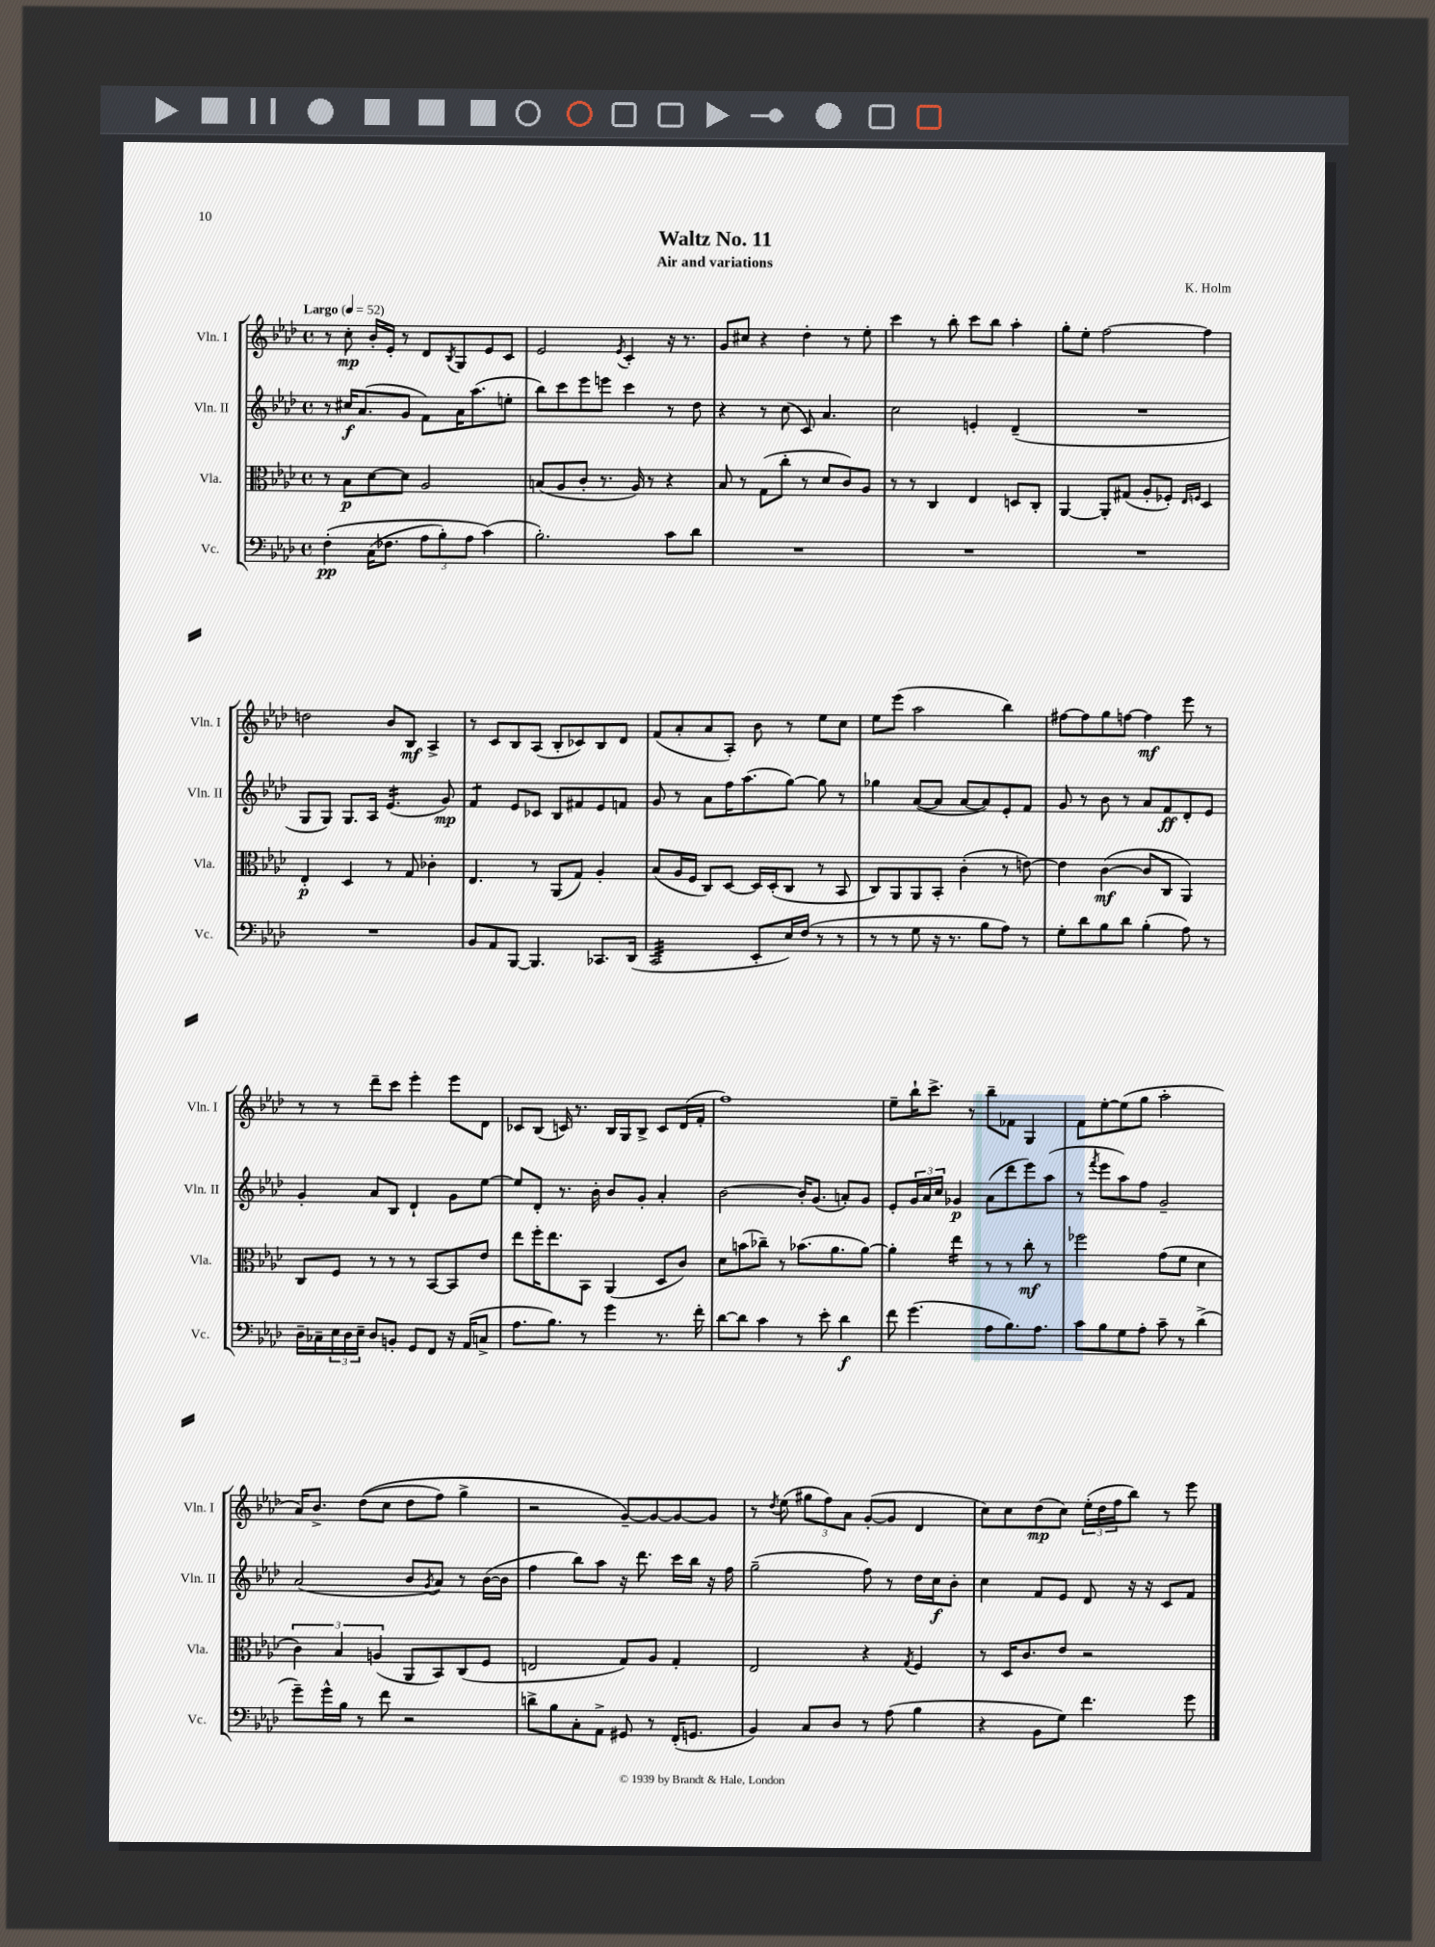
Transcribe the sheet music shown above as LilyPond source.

\header { title = "Waltz No. 11" composer = "K. Holm" subtitle = "Air and variations" }
<<
\new StaffGroup <<
\new Staff = "s0" \with { instrumentName = "Vln. I" shortInstrumentName = "Vln. I" } {
    \clef treble \key aes \major \defaultTimeSignature \time 4/4 \tempo "Largo" 4 = 52
    r8 c''8-.\mp bes'16-. ees'16-. r8 des'8 \acciaccatura { bes8 } g8 ees'8 c'8 |
    ees'2 \acciaccatura { ees'8 } c'4-. r16 r8. |
    g'8 cis''8 r4 des''4-. r8 ees''8-. |
    c'''4 r8 bes''8-. c'''8 bes''8 aes''4-. |
    g''8-. ees''8-. f''2~ f''4 |
    d''2 bes'8 bes8\mf aes4-> |
    r8 c'8 bes8 aes8( bes8-. ces'8) bes8 des'8 |
    f'8( aes'8-. aes'8 aes8-.) bes'8 r8 ees''8 c''8 |
    ees''8 ees'''8( aes''2 bes''4) |
    fis''8~ fis''8 g''8 f''8~ f''4\mf ees'''8 r8 |
    r8 r8 des'''8-- c'''8 ees'''4-. ees'''8 des'8 |
    ces'8 bes8( c'16) r8. bes16 g16 bes8-> c'8 des'16( f'16-. |
    f''1) |
    ees''8-- bes''16-! c'''8.-> r8 bes''8-- fes'8 g4 |
    f'8 ees''8~-. ees''8( g''8 aes''2-. |
    aes'16) bes'8.-> des''8(\( c''8 des''8 f''8) g''4-> |
    r2 g'8~--\) g'8~ g'8~ g'8 |
    r8 \acciaccatura { des''8 } ees''8( \tuplet 3/2 { gis''8 f''8) aes'8 } g'8~-.( g'8 des'4 |
    c''8) c''8 des''8\mp( c''8) \tuplet 3/2 { ees''16-.( des''16 f''16 } bes''8) r8 ees'''8 \bar "|." |
}
\new Staff = "s1" \with { instrumentName = "Vln. II" shortInstrumentName = "Vln. II" } {
    \clef treble \key aes \major \defaultTimeSignature \time 4/4
    r8 cis''16\f aes'8.( g'8 f'8) aes'16 aes''8.( e''8-. |
    bes''8) c'''8 ees'''8 e'''8 c'''4 r8 des''8 |
    r4 r8 c''8( c'8) aes'4. |
    c''2 e'4-. des'4--( |
    R1 |
    g8 g8) g8. aes16 ees'4.:16( g'8\mp) |
    f'4:8 ees'8 ces'8 bes8 fis'8 ees'8 f'8 |
    g'8 r8 aes'8 f''16 aes''8.( g''8~) g''8 r8 |
    ges''4 aes'8~( aes'8 aes'8~ aes'8) ees'8-. f'8 |
    g'8 r8 bes'8 r8 aes'8 f'8\ff des'8-. ees'8 |
    g'4-. aes'8 bes8 des'4-! g'8 ees''8~ |
    ees''8 des'8-. r8. bes'16-. bes'8 g'8-. aes'4-. |
    bes'2~ bes'16-. g'8.( a'8-.) g'8 |
    ees'8-. \tuplet 3/2 { g'16 aes'16 c''16 } ges'4\p aes'8( des'''8 ees'''8) aes''8( |
    r8 \acciaccatura { f'''8 } ees'''8 aes''8) f''8 g'2-- |
    aes'2( bes'8 \acciaccatura { g'8 } aes'8) r8 bes'16~( bes'16 |
    f''4 bes''8) aes''8 r16 des'''8. c'''16 bes''16 r16 f''16 |
    g''2--( f''8) r8 des''16 c''16\f bes'8-. |
    c''4 f'8 ees'8 des'8 r16 r16 c'8 f'8 \bar "|." |
}
\new Staff = "s2" \with { instrumentName = "Vla." shortInstrumentName = "Vla." } {
    \clef alto \key aes \major \defaultTimeSignature \time 4/4
    r8 bes8\p des'8~ des'8 aes2 |
    b8( aes8 c'8-. r8. aes16) r8 r4 |
    bes8 r8 g8( c''8-. r8 des'8 c'8) aes8 |
    r8 r8 c4 ees4 d8 c8-. |
    aes,4~ aes,8-. gis8( aes8-. fes8-.) \grace { ees16 f16 } des4 |
    ees4-.\p des4 r8 g8 ces'4-. |
    ees4. r8 aes,8( g8) aes4-. |
    bes8( aes16 f16 c8) des8~ des16 des16-.( c8 r8 bes,8 |
    c8) aes,8 aes,8 bes,8-. c'4-.( r8 e'8~) |
    e'4 c'4~\mf( c'8 c8 aes,4) |
    c8 f8 r8 r8 r8 bes,8~ bes,8 ees'8 |
    ees''8 f''16-. ees''8. bes,8 aes,4( des8 c'8) |
    des'8 b'8( ces''8--) r8 bes'8.( aes'8. aes'8~) |
    aes'4-. ees''4:16 r8 r8 c''8-.\mf r8 |
    fes''2 g'8( f'8 des'4 |
    \tuplet 3/2 { c'4) bes4 a4( } aes,8 bes,8) c8( f8 |
    e2 g8) aes8 g4-. |
    ees2 r4 \acciaccatura { g8 } f4 |
    r8 des16 c'8. ees'8 r2 \bar "|." |
}
\new Staff = "s3" \with { instrumentName = "Vc." shortInstrumentName = "Vc." } {
    \clef bass \key aes \major \defaultTimeSignature \time 4/4
    f4-.\pp\( c16( fes8. \tuplet 3/2 { aes8 bes8-.) aes8 } c'4(\) |
    bes2.-.) c'8 des'8 |
    R1 |
    R1 |
    R1 |
    R1 |
    bes,8 aes,8 bes,,8~ bes,,4. ces,8. des,16( |
    c,2:32 ees,8-. ees16) f16( r8 r8 |
    r8 r8 g8 r16 r8. bes8 aes8) r8 |
    g8-. des'8 bes8 des'8 bes4-.( aes8) r8 |
    des16-- ces16-- \tuplet 3/2 { ees16 des16 ees16-- } des8 b,8-. g,8 f,8 r16 aes,16( c8-> |
    aes8. bes8.) r8 g'4 r8. f'16-. |
    des'8~ des'8 c'4 r8 ees'8-. des'4\f |
    f'8 g'4.( aes8 bes8.) aes8. |
    c'8 bes8 g8 aes8-. c'8-- r8 des'4->( |
    g'8--) g'16-^ bes16 r8 f'8 r2 |
    d'8-> bes8 c8-. aes,8-> gis,8 r8 f,16-.( g,8. |
    bes,4) c8 des8 r8 aes8( bes4 |
    r4 bes,8 g8) f'4. g'8 \bar "|." |
}
>>
>>
\layout { \context { \Score \remove "Bar_number_engraver" } }
